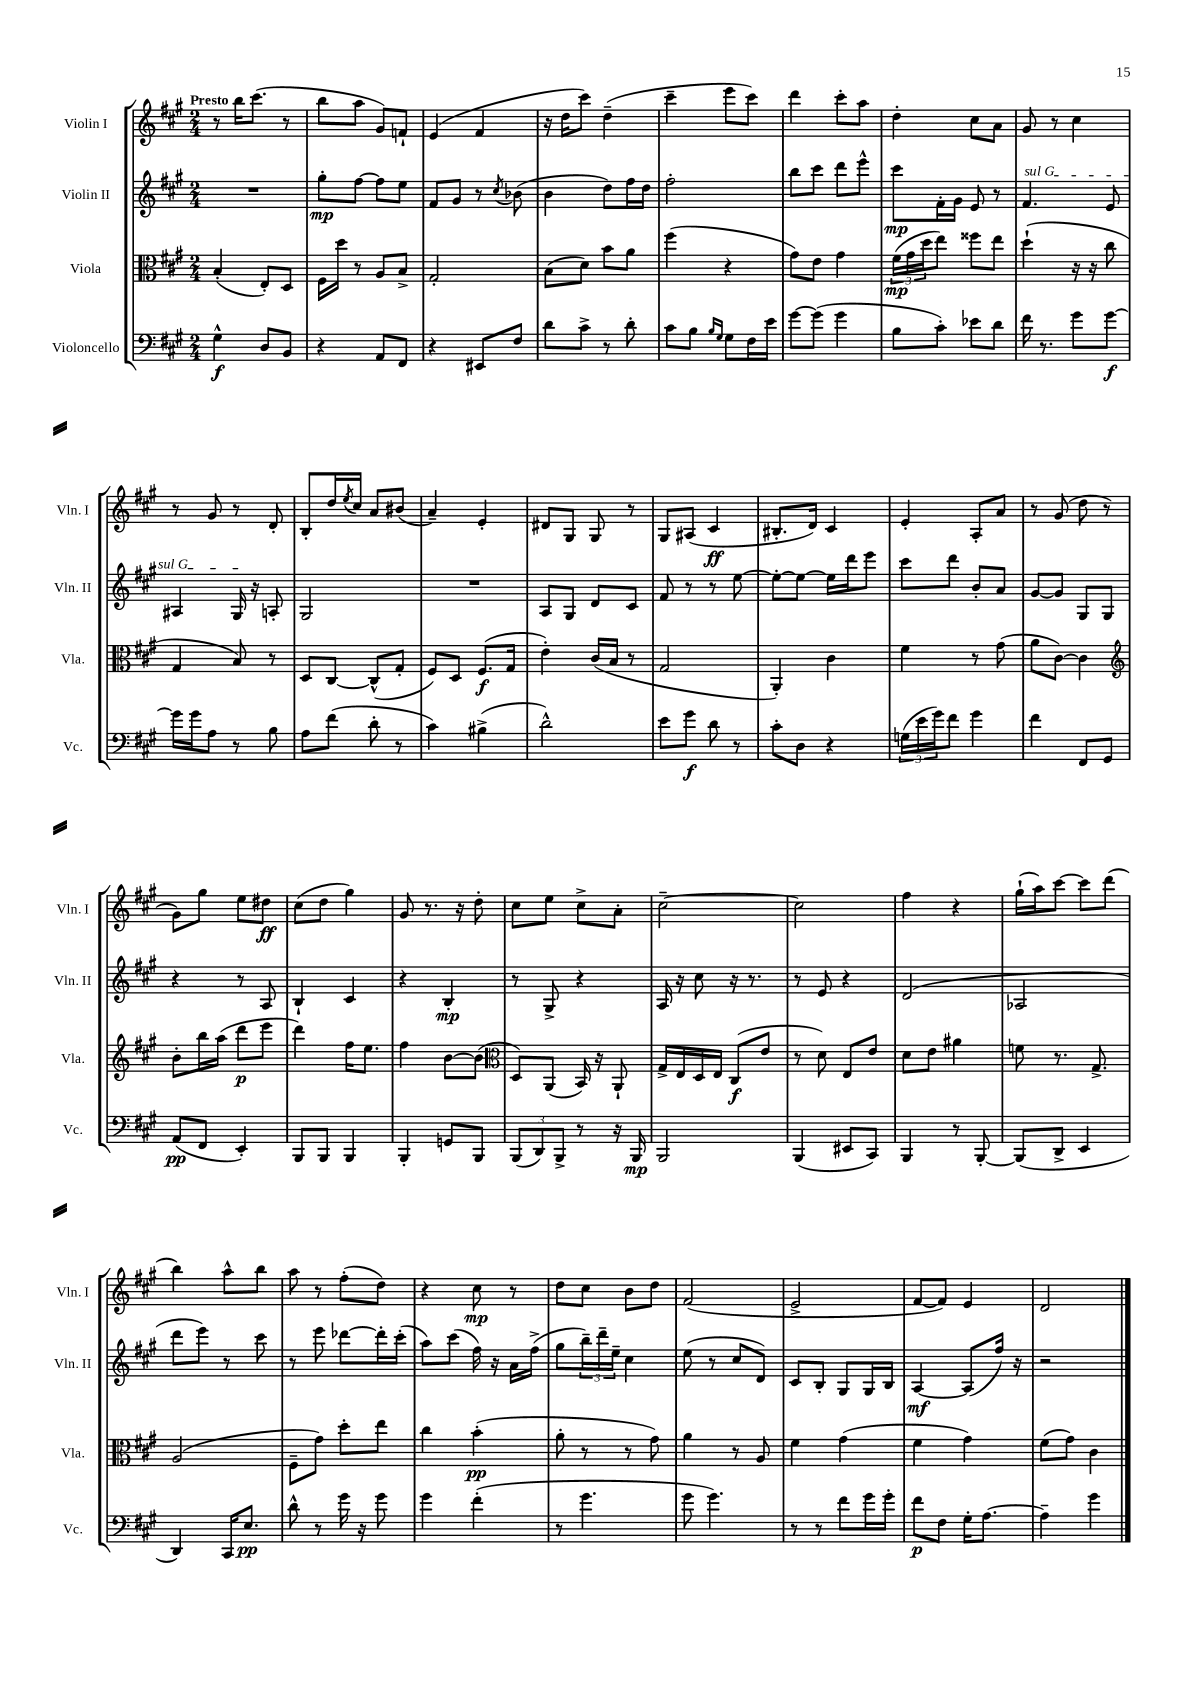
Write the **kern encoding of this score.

**kern	**kern	**kern	**kern
*staff4	*staff3	*staff2	*staff1
*clefF4	*clefC3	*clefG2	*clefG2
*k[f#c#g#]	*k[f#c#g#]	*k[f#c#g#]	*k[f#c#g#]
*M2/4	*M2/4	*M2/4	*M2/4
4G#^^\	(4B'/	2r	8r
.	.	.	16bb\LK
.	.	.	(8.ccc#\J
8D/L	8E'/L)	.	.
8BB/J	8D/J	.	8r
=	=	=	=
4r	16F#\LL	8gg#'\L	8bb\L
.	16dd\JJ	.	.
.	8r	[8ff#\J	8aa\J
8AA/L	8A/L	8ff#\]L	8g#/L)
8FF#/J	8B^/J	8ee\J	8f`/J
=	=	=	=
4r	2G#'/	8f#/L	(4e/
.	.	8g#/J	.
8EE#/L	.	8r	4f#/
.	.	8qcc#/	.
8F#/J	.	(8b-\	.
=	=	=	=
8d\L	(8B\L	4b\	16r
.	.	.	16dd\LK
8c#^\J	8d\J)	.	8ccc#\J)
8r	8b\L	8dd\L)	(4dd~\
8d'\	8a\J	16ff#\L	.
.	.	16dd\JJ	.
=	=	=	=
8c#\L	(4ff#\	2ff#'\	4ccc#~\
8B\J	.	.	.
16qqB/LL	.	.	.
16qqG#/JJ	.	.	.
8G#\L	4r	.	8eee\L
16F#\L	.	.	8ccc#\J)
16e\JJ	.	.	.
=	=	=	=
[8g#\L	8g#\L)	8bb\L	4ddd\
(8g#\]J	8e\J	8ccc#\J	.
4g#\	4g#\	8ddd\L	8ccc#'\L
.	.	8eee^^\J	8aa\J
=	=	=	=
8B\L	(24f#\LL	8ccc#\L	4dd'\
.	24g#\	.	.
.	24dd\J	.	.
8c#'\J)	8ee\J)	16f#'\L	.
.	.	16g#\JJ	.
8e-\L	8ff##\L	8e/	8cc#\L
8d\J	8ee\J	8r	8a\J
=	=	=	=
16f#\	(4dd`\	4.f#/	8g#/
8.r	.	.	.
.	.	.	8r
8g#\L	16r	.	4cc#\
.	16r	.	.
[8g#\J	8cc#\	8e/	.
=	=	=	=
16g#\]LL	4G#/	4A#/	8r
16g#\J	.	.	.
8A\J	.	.	8g#/
8r	8B/)	16G#/	8r
.	.	16r	.
8B\	8r	8A'/	8d'/
=	=	=	=
8A\L	8D/L	2G#/	8B'/L
(8f#\J	[8C#/J	.	16dd/L
.	.	.	8qee/
.	.	.	16cc#/JJ
8d'\	(8C#^^/]L	.	8a/L
8r	8G#'/J	.	(8b#/J
=	=	=	=
4c#\)	8F#/L)	2r	4a~/)
.	8D/J	.	.
(4B#^\	(8.F#/L	.	4e'/
.	16G#/Jk	.	.
=	=	=	=
2d^^\)	4e'\)	8A/L	8d#/L
.	.	8G#/J	8G#/J
.	(16c#/LL	8d/L	8G#/
.	16B/JJ	.	.
.	8r	8c#/J	8r
=	=	=	=
8e\L	2G#/	8f#/	8G#/L
8g#\J	.	8r	(8A#/J
8d\	.	8r	4c#/
8r	.	[8ee\	.
=	=	=	=
8c#'\L	4AA'/)	8ee'\_L	8.B#'/L
8D\J	.	8ee\_J	.
.	.	.	16d/Jk)
4r	4c#\	16ee\]LL	4c#/
.	.	16ddd\J	.
.	.	8eee\J	.
=	=	=	=
(24G\LL	4f#\	8ccc#\L	4e'/
24e\	.	.	.
24g#\J)	.	.	.
8f#\J	.	8ddd\J	.
4g#\	8r	8b'/L	8A'/L
.	(8g#\	8a/J	8a/J
=	=	=	=
4f#\	8a\L	[8g#/L	8r
.	[8c#\J)	8g#/]J	(8g#/
8FF#/L	4c#\]	8G#/L	8dd\
8GG#/J	.	8G#/J	8r
=	=	=	=
*	*clefG2	*	*
(8AA/L	8b'\L	4r	8g#\L)
8FF#/J	16bb\L	.	8gg#\J
.	(16aa\JJ	.	.
4EE'/)	8ddd\L	8r	8ee\L
.	8eee\J	8A/	8dd#\J
=	=	=	=
8BBB/L	4ddd\)	4B`/	(8cc#\L
8BBB/J	.	.	8dd\J
4BBB/	16ff#\LK	4c#/	4gg#\)
.	8.ee\J	.	.
=	=	=	=
4BBB'/	4ff#\	4r	8g#/
.	.	.	8.r
8GG/L	[8b\L	4B'/	.
.	.	.	16r
8BBB/J	(8b\]J	.	8dd'\
=	=	=	=
*	*clefC3	*	*
(12BBB/L	8D/L)	8r	8cc#\L
12DD/)	.	.	.
.	(8AA/J	8G#^/	8ee\J
12BBB^/J	.	.	.
8r	16BB/)	4r	8cc#^\L
.	16r	.	.
16r	8AA`/	.	8a'\J
16BBB/	.	.	.
=	=	=	=
2BBB/	16G#^/LL	16A/	[2cc#~\
.	16E/	16r	.
.	16D/	8cc#\	.
.	16E/JJ	.	.
.	(8C#/L	16r	.
.	.	8.r	.
.	8e/J	.	.
=	=	=	=
(4BBB/	8r	8r	2cc#\]
.	8d\)	8e/	.
8EE#/L	8E/L	4r	.
8CC#/J)	8e/J	.	.
=	=	=	=
4BBB/	8d\L	(2d/	4ff#\
.	8e\J	.	.
8r	4a#\	.	4r
[8BBB'/	.	.	.
=	=	=	=
(8BBB/]L	8f\	2A-/	(16gg#`\LL
.	.	.	16aa\J)
8DD^/J	8.r	.	[8ccc#\J
4EE/	.	.	8ccc#\]L
.	8.G#^/	.	.
.	.	.	(8ddd\J
=	=	=	=
4DD/)	(2A/	8ddd\L	4bb\)
.	.	8eee\J)	.
16CC#/LK	.	8r	8aa^^\L
8.E/J	.	.	.
.	.	8ccc#\	8bb\J
=	=	=	=
8d^^\	8F#~\L	8r	8aa\
8r	8g#\J)	8eee\	8r
16g#\	8dd'\L	[8ddd-\L	(8ff#'\L
16r	.	.	.
8g#\	8ee\J	16ddd-'\]L	8dd\J)
.	.	(16ccc#'\JJ	.
=	=	=	=
4g#\	4cc#\	8aa\L)	4r
.	.	(8ccc#\J	.
(4f#'\	(4b'\	16ff#\)	8cc#\
.	.	16r	.
.	.	16a\LL	8r
.	.	(16ff#^\JJ	.
=	=	=	=
8r	8a'\	8gg#\L	8dd\L
4.g#\	8r	24bb~\L)	8cc#\J
.	.	24ddd~\	.
.	.	24ee~\JJ	.
.	8r	4cc#\	8b\L
.	8g#\)	.	8dd\J
=	=	=	=
8g#\	4a\	(8ee\	(2f#/
4.g#\)	.	8r	.
.	8r	8cc#/L	.
.	8A/	8d/J)	.
=	=	=	=
8r	4f#\	8c#/L	2e^/
8r	.	8B'/J	.
8f#\L	(4g#\	8G#/L	.
16g#\L	.	16G#/L	.
16g#'\JJ	.	16B/JJ	.
=	=	=	=
8f#\L	4f#\	[4A/	[8f#/L
8F#\J	.	.	8f#/]J)
16G#'\LK	4g#\)	(8A/]L	4e/
[8.A\J	.	.	.
.	.	16ff#/Jk)	.
.	.	16r	.
=	=	=	=
4A~\]	(8f#\L	2r	2d/
.	8g#\J)	.	.
4g#\	4c#\	.	.
==	==	==	==
*-	*-	*-	*-
